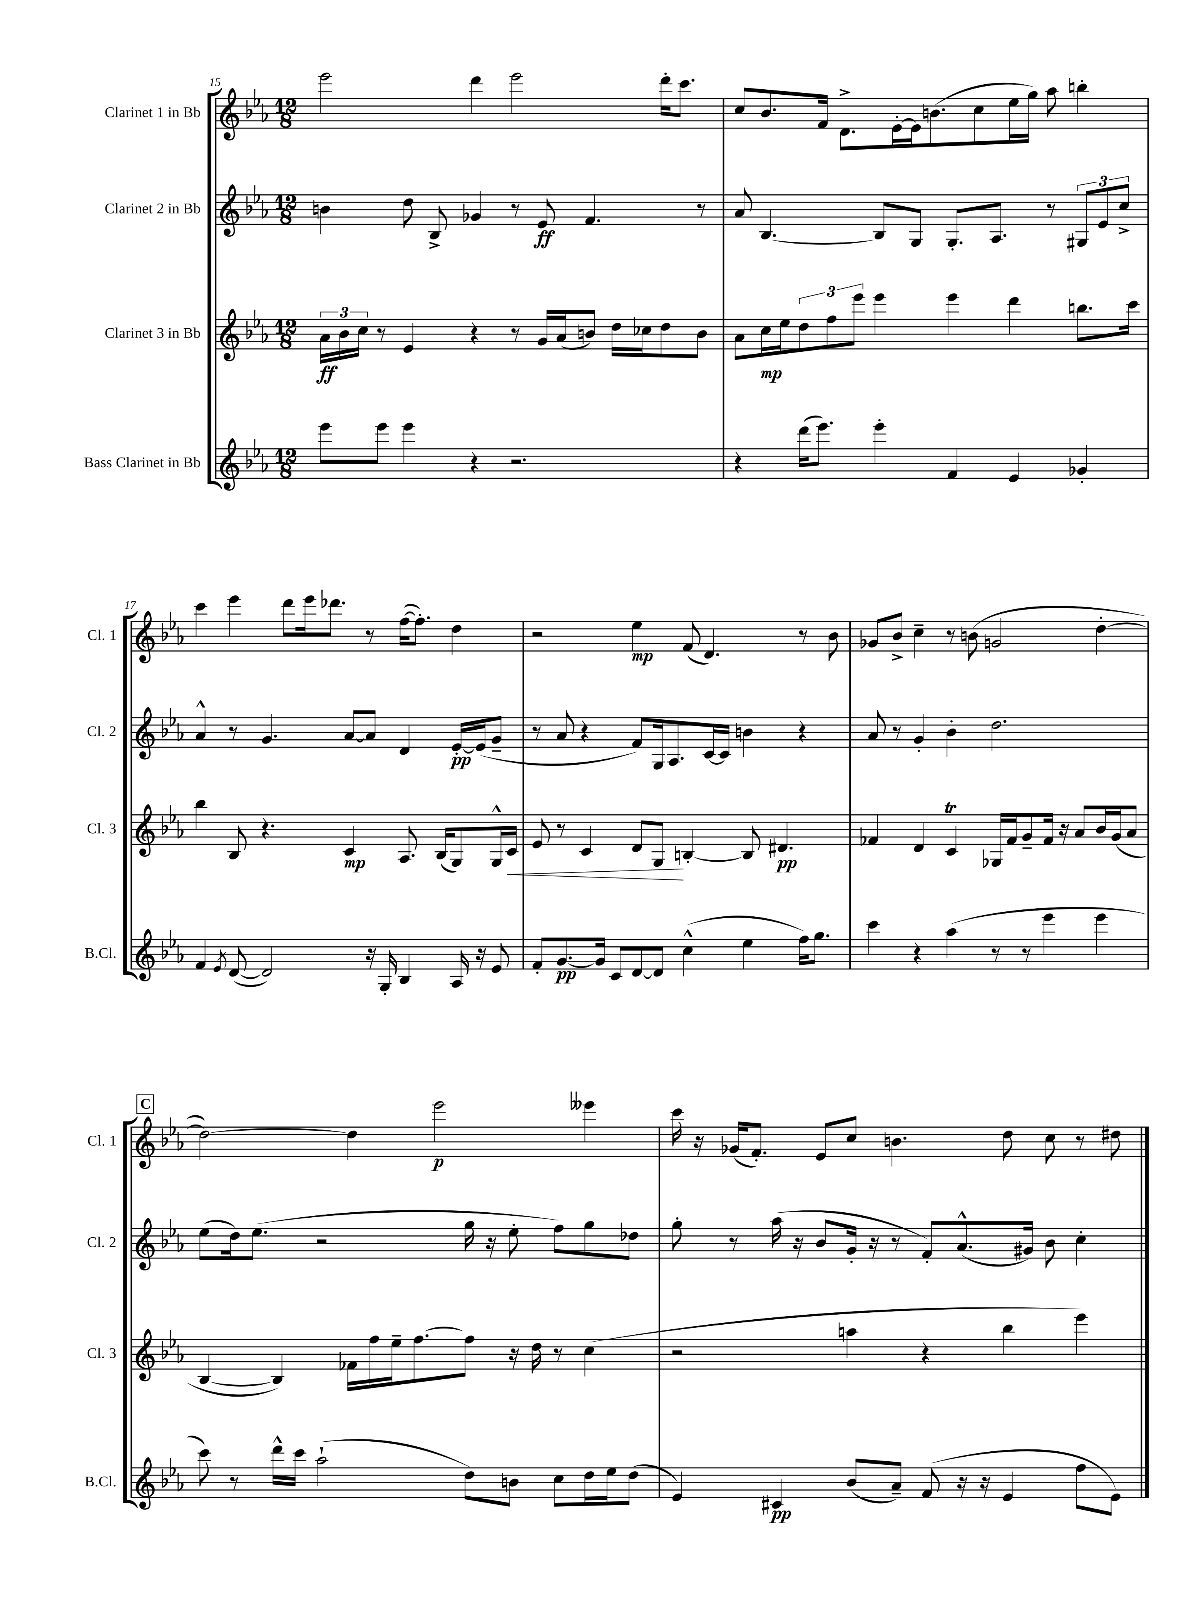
<<
\new StaffGroup <<
\new Staff = "s0" \with { instrumentName = "Clarinet 1 in Bb" shortInstrumentName = "Cl. 1" } {
    \clef treble \key ees \major \numericTimeSignature \time 12/8
    ees'''2 d'''4 ees'''2 d'''16-. c'''8. |
    c''8 bes'8. f'16 d'8.-> ees'16~-. ees'16 b'8.( c''8 ees''16 g''16) aes''8 b''4-. |
    c'''4 ees'''4 d'''8 ees'''16 des'''8. r8 f''16~( f''8.-.) d''4 |
    r2 ees''4\mp f'8( d'4.) r8 bes'8 |
    ges'8 bes'8-> c''4-- r8 b'8( g'2 d''4~-. |
    \mark \markup { \box "C" } d''2~) d''4 ees'''2\p eeses'''4 |
    c'''16 r16 ges'16( f'8.-.) ees'8 c''8 b'4. d''8 c''8 r8 dis''8 \bar "|." |
}
\new Staff = "s1" \with { instrumentName = "Clarinet 2 in Bb" shortInstrumentName = "Cl. 2" } {
    \clef treble \key ees \major \numericTimeSignature \time 12/8
    b'4 d''8 bes8-> ges'4 r8 ees'8\ff f'4. r8 |
    aes'8 bes4.~ bes8 g8 g8.-. aes8. r8 \tuplet 3/2 { gis8 ees'8 c''8-> } |
    aes'4-^ r8 g'4. aes'8~ aes'8 d'4 ees'16~-.\pp ees'16( g'8-- |
    r8 aes'8 r4 f'8) g16 aes8. c'16~ c'16 b'4 r4 |
    aes'8 r8 g'4-. bes'4-. d''2. |
    \mark \markup { \box "C" } ees''8( d''16) ees''8.( r2 g''16 r16 ees''8-. f''8) g''8 des''8 |
    g''8-. r8 aes''16( r16 bes'8 g'16-. r16 r8 f'8-.) aes'8.-^( gis'16) bes'8 c''4-. \bar "|." |
}
\new Staff = "s2" \with { instrumentName = "Clarinet 3 in Bb" shortInstrumentName = "Cl. 3" } {
    \clef treble \key ees \major \numericTimeSignature \time 12/8
    \tuplet 3/2 { aes'16\ff bes'16 c''16 } r8 ees'4 r4 r8 g'16 aes'16( b'8) d''16 ces''16 d''8 b'8 |
    aes'8 c''16\mp ees''16 \tuplet 3/2 { d''8 f''8 ees'''8 } ees'''4 ees'''4 d'''4 b''8. c'''16 |
    bes''4 bes8 r4. c'4\mp aes8. bes16( g8) g16-^ c'16\< |
    ees'8 r8 c'4 d'8 g8\! b4~-. b8 dis'4.\pp |
    fes'4 d'4 c'4\trill ges16 fes'16 g'8-- fes'16 r16 aes'8 bes'16 g'16( aes'8 |
    \mark \markup { \box "C" } bes4~ bes4) fes'16 f''16 ees''16-- f''8.~ f''8 r16 d''16 r8 c''4( |
    r2 a''4 r4 bes''4 ees'''4) \bar "|." |
}
\new Staff = "s3" \with { instrumentName = "Bass Clarinet in Bb" shortInstrumentName = "B.Cl." } {
    \clef treble \key ees \major \numericTimeSignature \time 12/8
    ees'''8 ees'''8 ees'''4 r4 r2. |
    r4 d'''16( ees'''8.) ees'''4-. f'4 ees'4 ges'4-. |
    f'4 \acciaccatura { ees'8 } d'8~( d'2) r16 g16-. bes4 aes16 r16 ees'8 |
    f'8-. g'8.~\pp g'16 c'8 d'8~ d'8 c''4-^( ees''4 f''16) g''8. |
    c'''4 r4 aes''4( r8 r8 ees'''4 ees'''4 |
    \mark \markup { \box "C" } c'''8) r8 d'''16-^ c'''16 aes''2-!( d''8) b'8 c''8 d''16 ees''16 d''8( |
    ees'4) cis'4\pp bes'8( aes'8--) f'8( r16 r16 ees'4 f''8 ees'8) \bar "|." |
}
>>
>>
\layout { \context { \Score currentBarNumber = #15 } }
